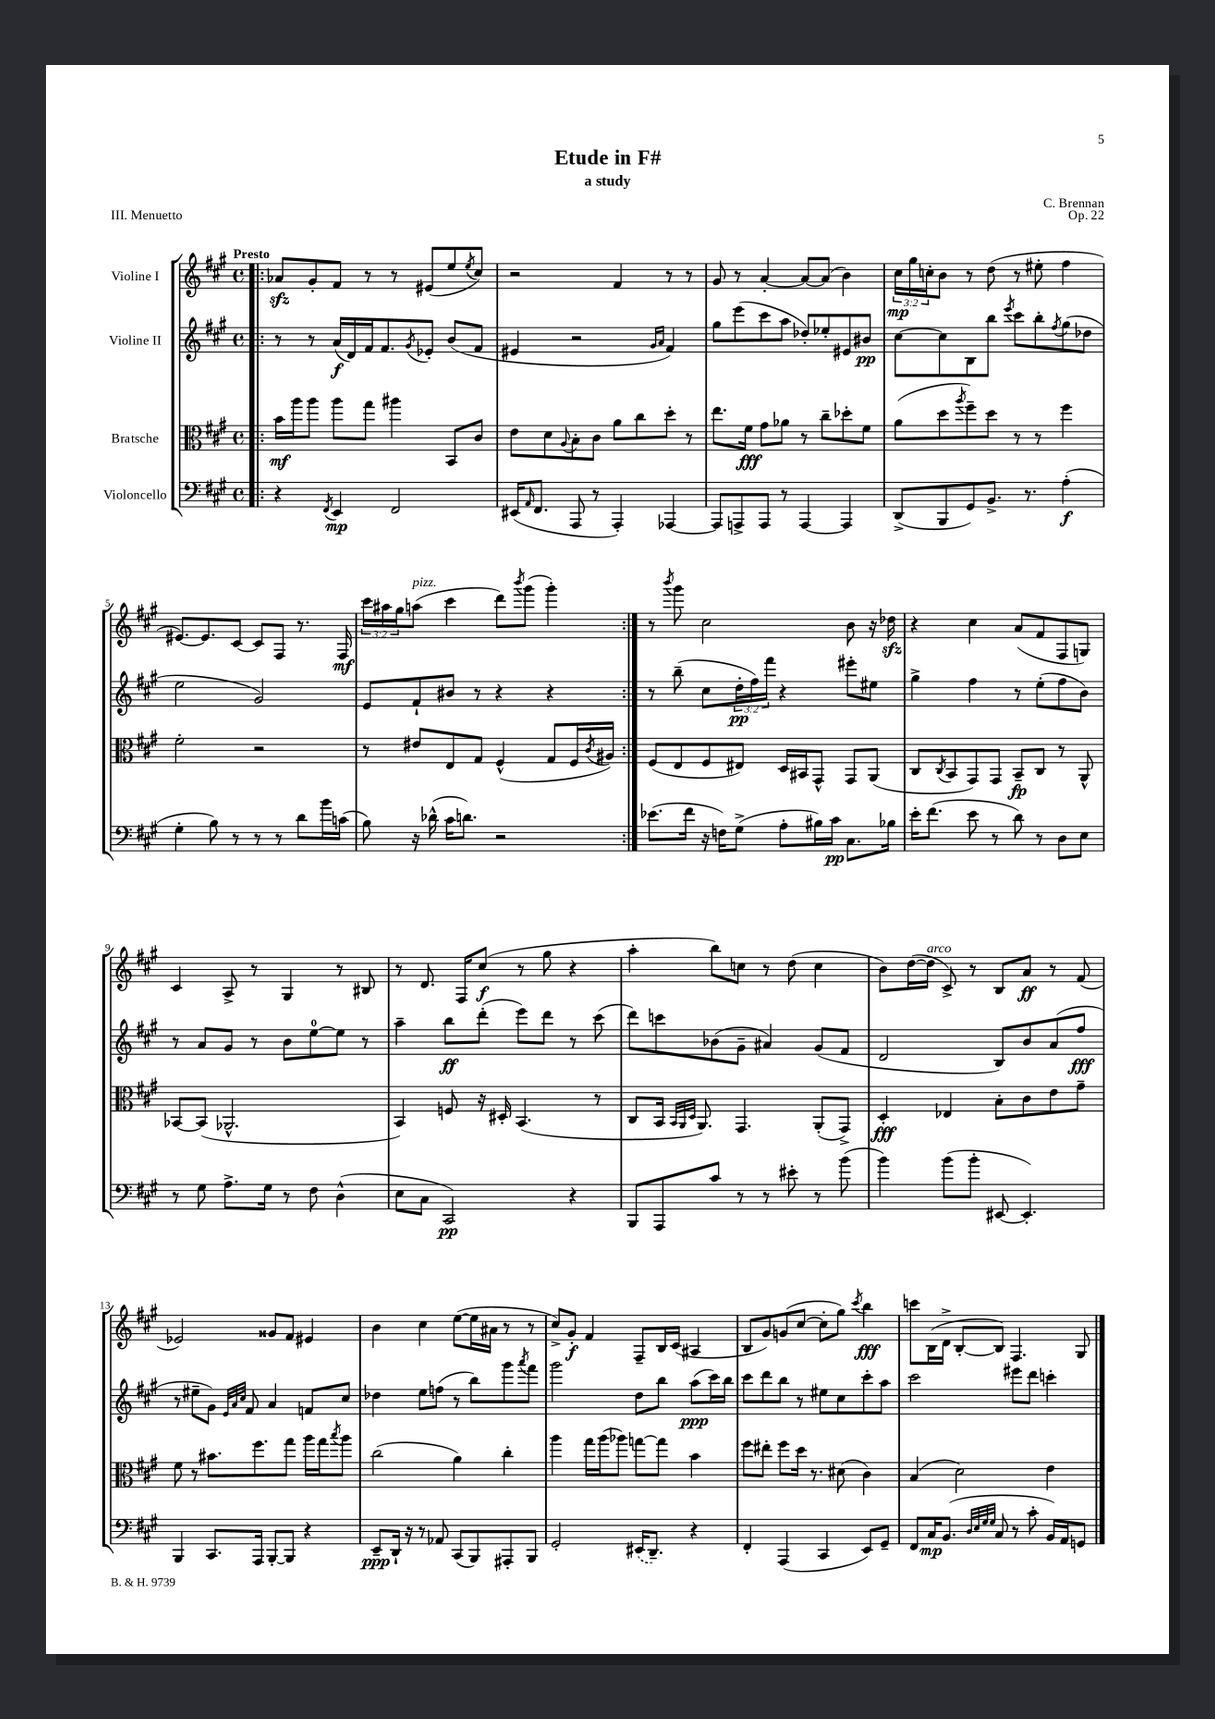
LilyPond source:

\header { title = "Etude in F#" composer = "C. Brennan" subtitle = "a study" opus = "Op. 22" piece = "III. Menuetto" }
<<
\new StaffGroup <<
\new Staff = "s0" \with { instrumentName = "Violine I" } {
    \clef treble \key a \major \defaultTimeSignature \time 4/4 \override Staff.TupletNumber.text = #tuplet-number::calc-fraction-text \tempo "Presto"
    \repeat volta 2 { \bar ".|:" aes'8\sfz gis'8-. fis'8 r8 r8 eis'8( e''8 \acciaccatura { e''8 } cis''8) |
    r2 fis'4 r8 r8 |
    gis'8 r8 a'4~-. a'8~ a'8( b'4) |
    \tuplet 3/2 { cis''16\mp gis''16 c''16-. } b'8 r8 d''8( r8 eis''8-. fis''4 |
    eis'8.~) eis'8. cis'8~ cis'8 fis8 r8. fis16\mf |
    \tuplet 3/2 { cis'''16 ais''16 gis''16 } a''8^\markup { \italic "pizz." }( cis'''4 d'''8) \acciaccatura { b'''8 } gis'''8( gis'''4-.) | }
    r8 \acciaccatura { b'''8 } gis'''8 cis''2 b'8 r16 des''16\sfz |
    r4 cis''4 a'8( fis'8 fis8 g8) |
    cis'4 a8-> r8 gis4 r8 bis8 |
    r8 d'8. fis16 cis''8\f( r8 gis''8 r4 |
    a''4-. b''8) c''8 r8 d''8( c''4 |
    b'8) d''16~( d''16^\markup { \italic "arco" } cis'8->) r8 b8 a'8\ff r8 fis'8( |
    ees'2) gisis'8 fis'8 eis'4 |
    b'4 cis''4 e''8~( e''16 ais'16 r8 r8 |
    cis''8->) gis'8-.\f fis'4 fis8-- b16 cis'16( ais4 |
    b8 gis'8) g'8( cis''8~ cis''8-. gis''8) \acciaccatura { cis'''8 } b''4\fff |
    c'''8 b16( d'16-> b8~-. b8) fis4. gis8 \bar "|." |
}
\new Staff = "s1" \with { instrumentName = "Violine II" } {
    \clef treble \key a \major \defaultTimeSignature \time 4/4 \override Staff.TupletNumber.text = #tuplet-number::calc-fraction-text
    \repeat volta 2 { \bar ".|:" r8 r8 a'16\f( d'16) fis'16 fis'8. \acciaccatura { gis'8 } ees'8-. b'8( fis'8 |
    eis'4 r2 \grace { gis'16 a'16 } fis'4) |
    gis''8 e'''8( cis'''8 a''8 des''8-.) ees''8-. eis'8 bis'8\pp |
    cis''8~ cis''8 b8 b''8 \acciaccatura { e'''8 } cis'''8 b''8-. \acciaccatura { fis''8 } gis''8( des''8 |
    e''2 gis'2) |
    e'8 fis'8-! bis'8 r8 r4 r4 | }
    r8 b''8--( cis''8 \tuplet 3/2 { d''16-.\pp fis''16) fis'''16 } r4 eis'''8-. eis''8 |
    gis''4-> fis''4 r8 e''8-.( fis''8 b'8) |
    r8 a'8 gis'8 r8 b'8 e''8-0~ e''8 r8 |
    a''4-- b''8\ff d'''8-.( e'''8) d'''8 r8 cis'''8( |
    d'''8) c'''8 bes'8( gis'8-- ais'4) gis'8( fis'8 |
    d'2 b8) b'8 a'8( fis''8\fff |
    r8 eis''8-- gis'8) \grace { e'32 a'32 cis''32 } fis'8 a'4 f'8 cis''8 |
    des''4 e''8 f''8( r8 b''8) gis'''8 \acciaccatura { a'''8 } fis'''8 |
    gis'''2 d''8 b''8 a''8\ppp( cis'''16) b''16 |
    cis'''8 d'''8 b''8 r8 eis''8 cis''8 cis'''8-. a''8 |
    cis'''2 eis'''8 d'''8 c'''4-. \bar "|." |
}
\new Staff = "s2" \with { instrumentName = "Bratsche" } {
    \clef alto \key a \major \defaultTimeSignature \time 4/4
    \repeat volta 2 { \bar ".|:" b'16\mf a''16 a''8 a''8 gis''8 ais''4 b,8 cis'8 |
    e'8 d'8 \appoggiatura { a8 } b8-. cis'8 a'8 cis''8 d''8-. r8 |
    e''8. fis'16\fff gis'8 aes'8 r8 cis''8-- des''8-. fis'8 |
    a'8( d''8 \acciaccatura { a''8 } fis''8--) d''8 r8 r8 fis''4 |
    fis'2-. r2 |
    r8 eis'8 e8 gis8 fis4-^( gis8 fis16 \acciaccatura { cis'8 } ais16) | }
    fis8( e8 fis8 eis8) d16 bis,16 gis,8-^ gis,8 a,8( |
    cis8 \acciaccatura { cis8 } b,8 gis,8) gis,8 b,8--\fp cis8 r8 a,8-^ |
    bes,8~ bes,8( aes,2.-^ |
    b,4) f8 r16 dis16-. b,4.( r8 |
    cis8 b,16 \grace { b,32 a,32 d32 } a,8.) gis,4. a,8-.( gis,8->) |
    d4-.\fff ees4 b8-. cis'8 e'8 gis'8-- |
    fis'8 r8 bis'8. fis''8. gis''8 a''16 gis''16 \acciaccatura { b''8 } a''8 |
    cis''2( a'4) cis''4-. |
    a''4 gis''16 a''16( aes''8) g''8~ g''8 b'4 |
    fis''8 eis''8-. fis''8 d''16 r8. dis'8( cis'4) |
    b4( d'2) e'4 \bar "|." |
}
\new Staff = "s3" \with { instrumentName = "Violoncello" } {
    \clef bass \key a \major \defaultTimeSignature \time 4/4
    \repeat volta 2 { \bar ".|:" r4 \acciaccatura { fis,8 } e,4\mp fis,2 |
    eis,16( \grace { a,16 } fis,8. a,,8 r8 a,,4-.) aes,,4~ |
    aes,,8 a,,8-> a,,8 r8 a,,4~ a,,4 |
    d,8->( b,,8 gis,8) b,8.-> r8. a4-.\f( |
    gis4-. b8) r8 r8 r8 d'8 b'16 c'16( |
    b8) r16 des'16-^( cis'16 d'8.) r2 | }
    ees'8.( fis'16 r16 f16) gis8->( a8-. bis16) cis'16\pp cis8. bes16 |
    e'16-. fis'8.( e'8 r8 d'8) r8 d8 e8 |
    r8 gis8 a8.-> gis16 r8 fis8 d4-^( |
    e8 cis8 cis,2\pp) r4 |
    b,,8 a,,8 cis'8 r8 r8 eis'8-. r8 b'8( |
    b'4) b'8( b'8-. eis,8~ eis,4.-.) |
    b,,4 cis,8. a,,16 b,,8~-. b,,8 r4 |
    e,8--\ppp d,16-! r16 r8 aes,8 cis,8( b,,8) ais,,8-. b,,8 |
    gis,2-. \once \slurDashed eis,16( d,8.--) r4 |
    fis,4-. a,,4( cis,4 e,8) gis,8-- |
    fis,8 cis16\mp b,8.( \grace { d32 e32 gis32 gis32 } cis8 r8 cis'8-. b,16) a,16 g,8 \bar "|." |
}
>>
>>
